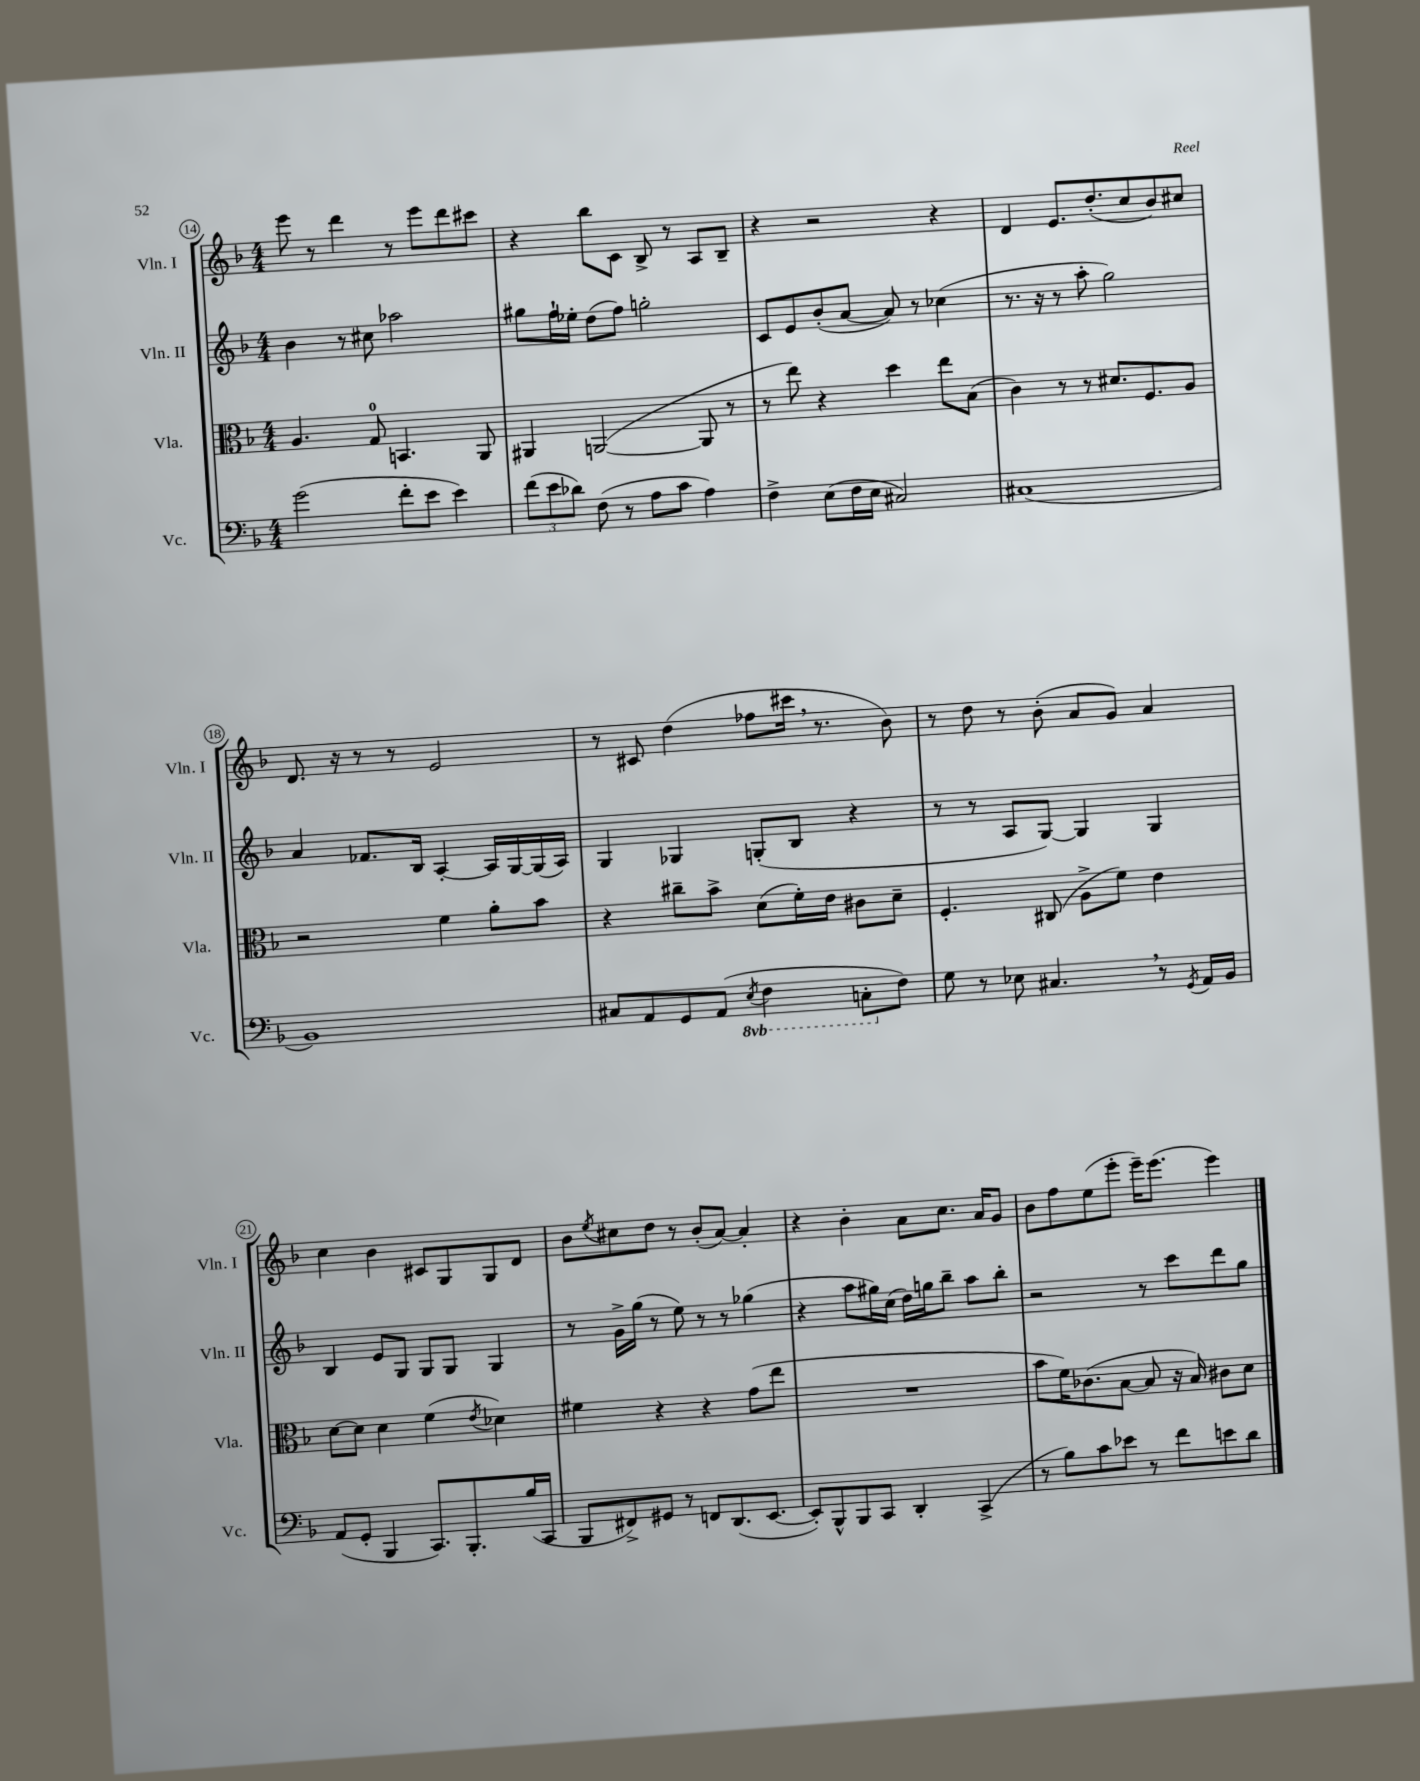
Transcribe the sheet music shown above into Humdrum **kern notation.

**kern	**kern	**kern	**kern
*staff4	*staff3	*staff2	*staff1
*clefF4	*clefC3	*clefG2	*clefG2
*k[b-]	*k[b-]	*k[b-]	*k[b-]
*M4/4	*M4/4	*M4/4	*M4/4
(2g	4.A	4b-	8eee
.	.	.	8r
.	.	8r	4ddd
.	8G	8cc#	.
8f'	4.BB	2aa-	8r
8e	.	.	8eee
4e)	.	.	8ddd
.	8AA	.	8ccc#
=	=	=	=
(12f	4AA#	8gg#	4r
12e	.	.	.
.	.	16ff`	.
12d-)	.	.	.
.	.	16ee-'	.
(8F	([2AA	(8dd	8bb-
8r	.	8ff)	8c
8A	.	2gg'	8B-^
8c	.	.	8r
4A)	8AA]	.	8A
.	8r	.	8B-~
=	=	=	=
4F^	8r	8c	4r
.	8ee)	8e	.
(8E	4r	(8b-'	2r
16F	.	[8a	.
16E	.	.	.
2C#)	4dd	8a])	.
.	.	8r	.
.	8ee	(4cc-	4r
.	(8B-	.	.
=	=	=	=
(1C#	4c)	8.r	4d
.	.	16r	.
.	8r	8r	8.e
.	8r	8aa'	.
.	.	.	(8.dd'
.	8.d#	2gg)	.
.	.	.	8cc
.	8.F	.	.
.	.	.	8b-)
.	8A	.	8cc#
=	=	=	=
1BB-)	2r	4a	8.d
.	.	.	16r
.	.	8.f-	8r
.	.	.	8r
.	.	16B-	.
.	4f	[4A'	2e
.	8a'	16A]	.
.	.	[16G	.
.	8b-	(16G]	.
.	.	16A)	.
=	=	=	=
8C#	4r	4G	8r
8AA	.	.	8c#
8GG	8cc#~	4G-	(4dd
(8AA	8b-^	.	.
8qEE	.	.	.
4FF	(8d	(8G'	8ff-
.	16f')	8B-	16ccc#
.	16e	.	8.r
8CC'	8c#	4r	.
8F)	8d~	.	8b-)
=	=	=	=
8G	4.F'	8r	8r
8r	.	8r	8dd
8E-	.	8A	8r
4.C#	(8C#	[8G)	(8b-'
.	8A^	4G]	8a
.	8f)	.	8g)
8r	4e	4G	4a
8qGG	.	.	.
16AA	.	.	.
16BB-	.	.	.
=	=	=	=
(8AA	[8d	4B-	4cc
8GG'	8d]	.	.
4BBB-	4d	8e	4b-
.	.	8G	.
8.CC)	(4f	8G	8c#
.	.	8G	8G
8.BBB-'	.	.	.
.	8qe	.	.
.	4d-)	4G	8G
(16B-	.	.	8d
16CC	.	.	.
=	=	=	=
8BBB-	4f#	8r	8b-
.	.	.	8qee
8FF#^)	.	16g^	8cc#
.	.	(16gg	.
8GG#	4r	8r	8dd
8r	.	8ee)	8r
8FF	4r	8r	(8b-'
(8.DD	.	8r	[8a)
.	(8g	(4gg-	4a']
[8.EE	.	.	.
.	8ee	.	.
=	=	=	=
8EE'])	1r	4r	4r
8BBB-^^	.	.	.
8BBB-	.	8aa	4b-'
8CC	.	16gg#)	.
.	.	(16cc	.
4DD'	.	16dd)	8a
.	.	16gg	.
.	.	8bb-~	8.cc
(4CC^	.	8aa	.
.	.	.	16a
.	.	8bb-'	8g
=	=	=	=
8r	8b-	2r	8b-
8B-)	16f)	.	8ff
.	(8.c-	.	.
8c	.	.	(8ee
8e-	[8B-	.	8eee'
8r	8B-]	8r	16eee~)
.	.	.	(8.eee
8f	16r	8ccc	.
.	16B-)	.	.
8e	8c#	8ddd	4eee)
8d	8d	8gg	.
==	==	==	==
*-	*-	*-	*-
